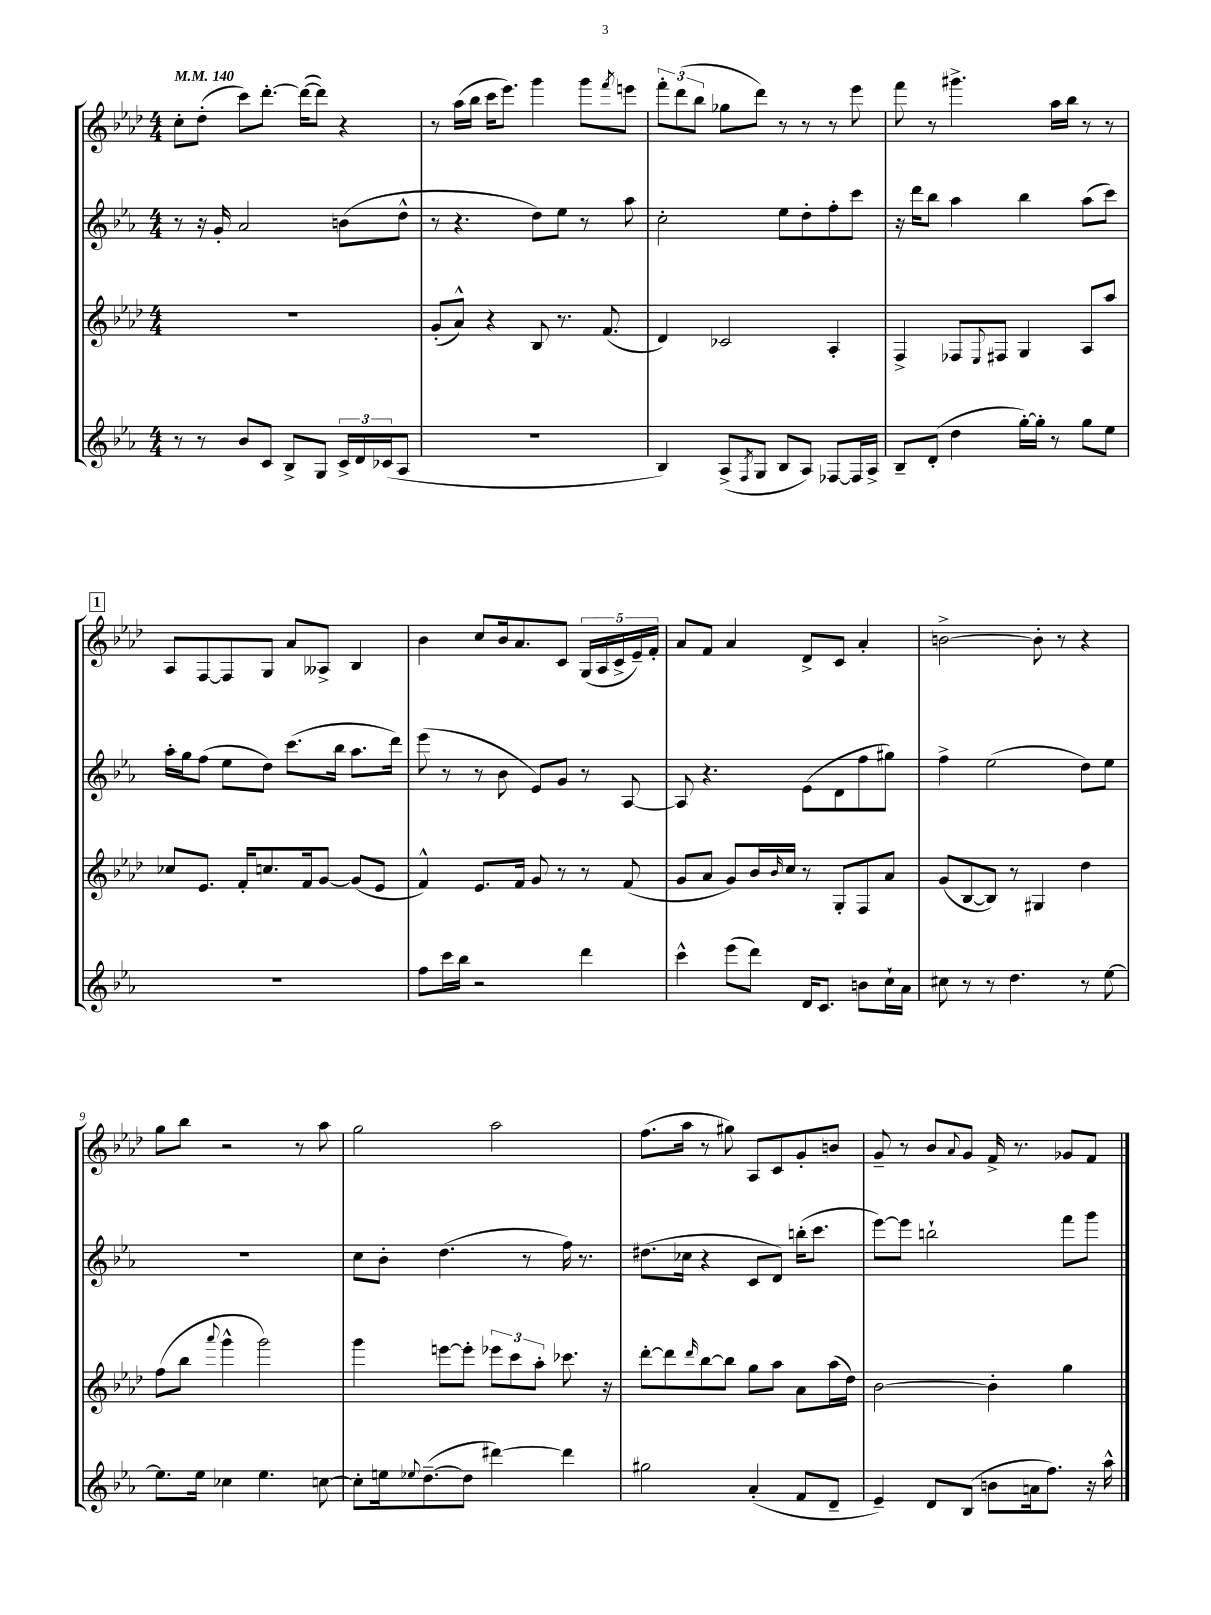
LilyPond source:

<<
\new StaffGroup <<
\new Staff = "s0" {
    \clef treble \key aes \major \numericTimeSignature \time 4/4 \tempo 4 = 140
    c''8-. des''8-.( c'''8) des'''8.~-. des'''16~( des'''8) r4 |
    r8 aes''16( bes''16 c'''16 ees'''8.) g'''4 g'''8 \acciaccatura { f'''8 } e'''8 |
    \tuplet 3/2 { f'''8-. des'''8( bes''8 } ges''8 des'''8) r8 r8 r8 ees'''8 |
    f'''8 r8 gis'''4.-> aes''16 bes''16 r8 r8 |
    \mark \markup { \box "1" } aes8 f8~ f8 g8 aes'8 aeses8-> bes4 |
    bes'4 c''8 bes'16 aes'8. c'8 \tuplet 5/4 { g16( aes16 c'16-> ees'16--) f'16-. } |
    aes'8 f'8 aes'4 des'8-> c'8 aes'4-. |
    b'2~-> b'8-. r8 r4 |
    g''8 bes''8 r2 r8 aes''8 |
    g''2 aes''2 |
    f''8.( aes''16 r8 gis''8) aes8 c'8 g'8-. b'8 |
    g'8-- r8 bes'8 \appoggiatura { aes'8 } g'8 f'16-> r8. ges'8 f'8 \bar "|." |
}
\new Staff = "s1" {
    \clef treble \key ees \major \numericTimeSignature \time 4/4
    r8 r16 g'16-. aes'2 b'8( d''8-^ |
    r8 r4. d''8) ees''8 r8 aes''8 |
    c''2-. ees''8 d''8-. f''8-. c'''8 |
    r16 d'''16 bes''8 aes''4 bes''4 aes''8( c'''8) |
    \mark \markup { \box "1" } aes''16-. g''16 f''8( ees''8 d''8) c'''8.( bes''16 aes''8. d'''16) |
    ees'''8( r8 r8 bes'8 ees'8) g'8 r8 aes8~ |
    aes8 r4. ees'8( d'8 f''8 gis''8) |
    f''4-> ees''2( d''8) ees''8 |
    R1 |
    c''8 bes'8-. d''4.( r8 f''16) r8. |
    dis''8.( ces''16 r4 c'8 d'8) b''16-.( c'''8. |
    ees'''8~) ees'''8 b''2-! f'''8 g'''8 \bar "|." |
}
\new Staff = "s2" {
    \clef treble \key aes \major \numericTimeSignature \time 4/4
    R1 |
    g'8-.( aes'8-^) r4 bes8 r8. f'8.( |
    des'4) ces'2 aes4-. |
    f4-> fes8 \appoggiatura { ees8 } fis8 g4 aes8 aes''8 |
    \mark \markup { \box "1" } ces''8 ees'8. f'16-. c''8. f'16 g'8~ g'8( ees'8 |
    f'4-^) ees'8. f'16 g'8 r8 r8 f'8( |
    g'8 aes'8 g'8) bes'16 \grace { bes'16 } c''16 r8 g8-. f8 aes'8 |
    g'8( bes8~ bes8) r8 gis4 des''4 |
    f''8( bes''8 \appoggiatura { aes'''8 } g'''4-^ g'''2) |
    g'''4 e'''8~ e'''8-. \tuplet 3/2 { ees'''8 c'''8 aes''8-. } ces'''8. r16 |
    des'''8~-. des'''8 \grace { des'''16 } bes''8~ bes''8 g''8 aes''8 aes'8 aes''16( des''16) |
    bes'2~ bes'4-. g''4 \bar "|." |
}
\new Staff = "s3" {
    \clef treble \key ees \major \numericTimeSignature \time 4/4
    r8 r8 bes'8 c'8 bes8-> g8 \tuplet 3/2 { c'16-> d'16 ces'16( } aes8 |
    R1 |
    bes4) aes8->( \acciaccatura { f8 } g8 bes8 aes8) fes8~ fes16 aes16-> |
    bes8-- d'8-.( d''4 g''16~-.) g''16-. r8 g''8 ees''8 |
    \mark \markup { \box "1" } R1 |
    f''8 c'''16 bes''16 r2 d'''4 |
    c'''4-^ ees'''8( d'''8) d'16 c'8. b'8 c''16-! aes'16 |
    cis''8 r8 r8 d''4. r8 ees''8~ |
    ees''8. ees''16 ces''4 ees''4. c''8~ |
    c''8-. e''16 \appoggiatura { ees''8 } d''8.~--( d''8 dis'''4~) dis'''4 |
    gis''2 aes'4-.( f'8 d'8-- |
    ees'4--) d'8 bes8( b'8 a'16 f''8.) r16 aes''16-^ \bar "|." |
}
>>
>>
